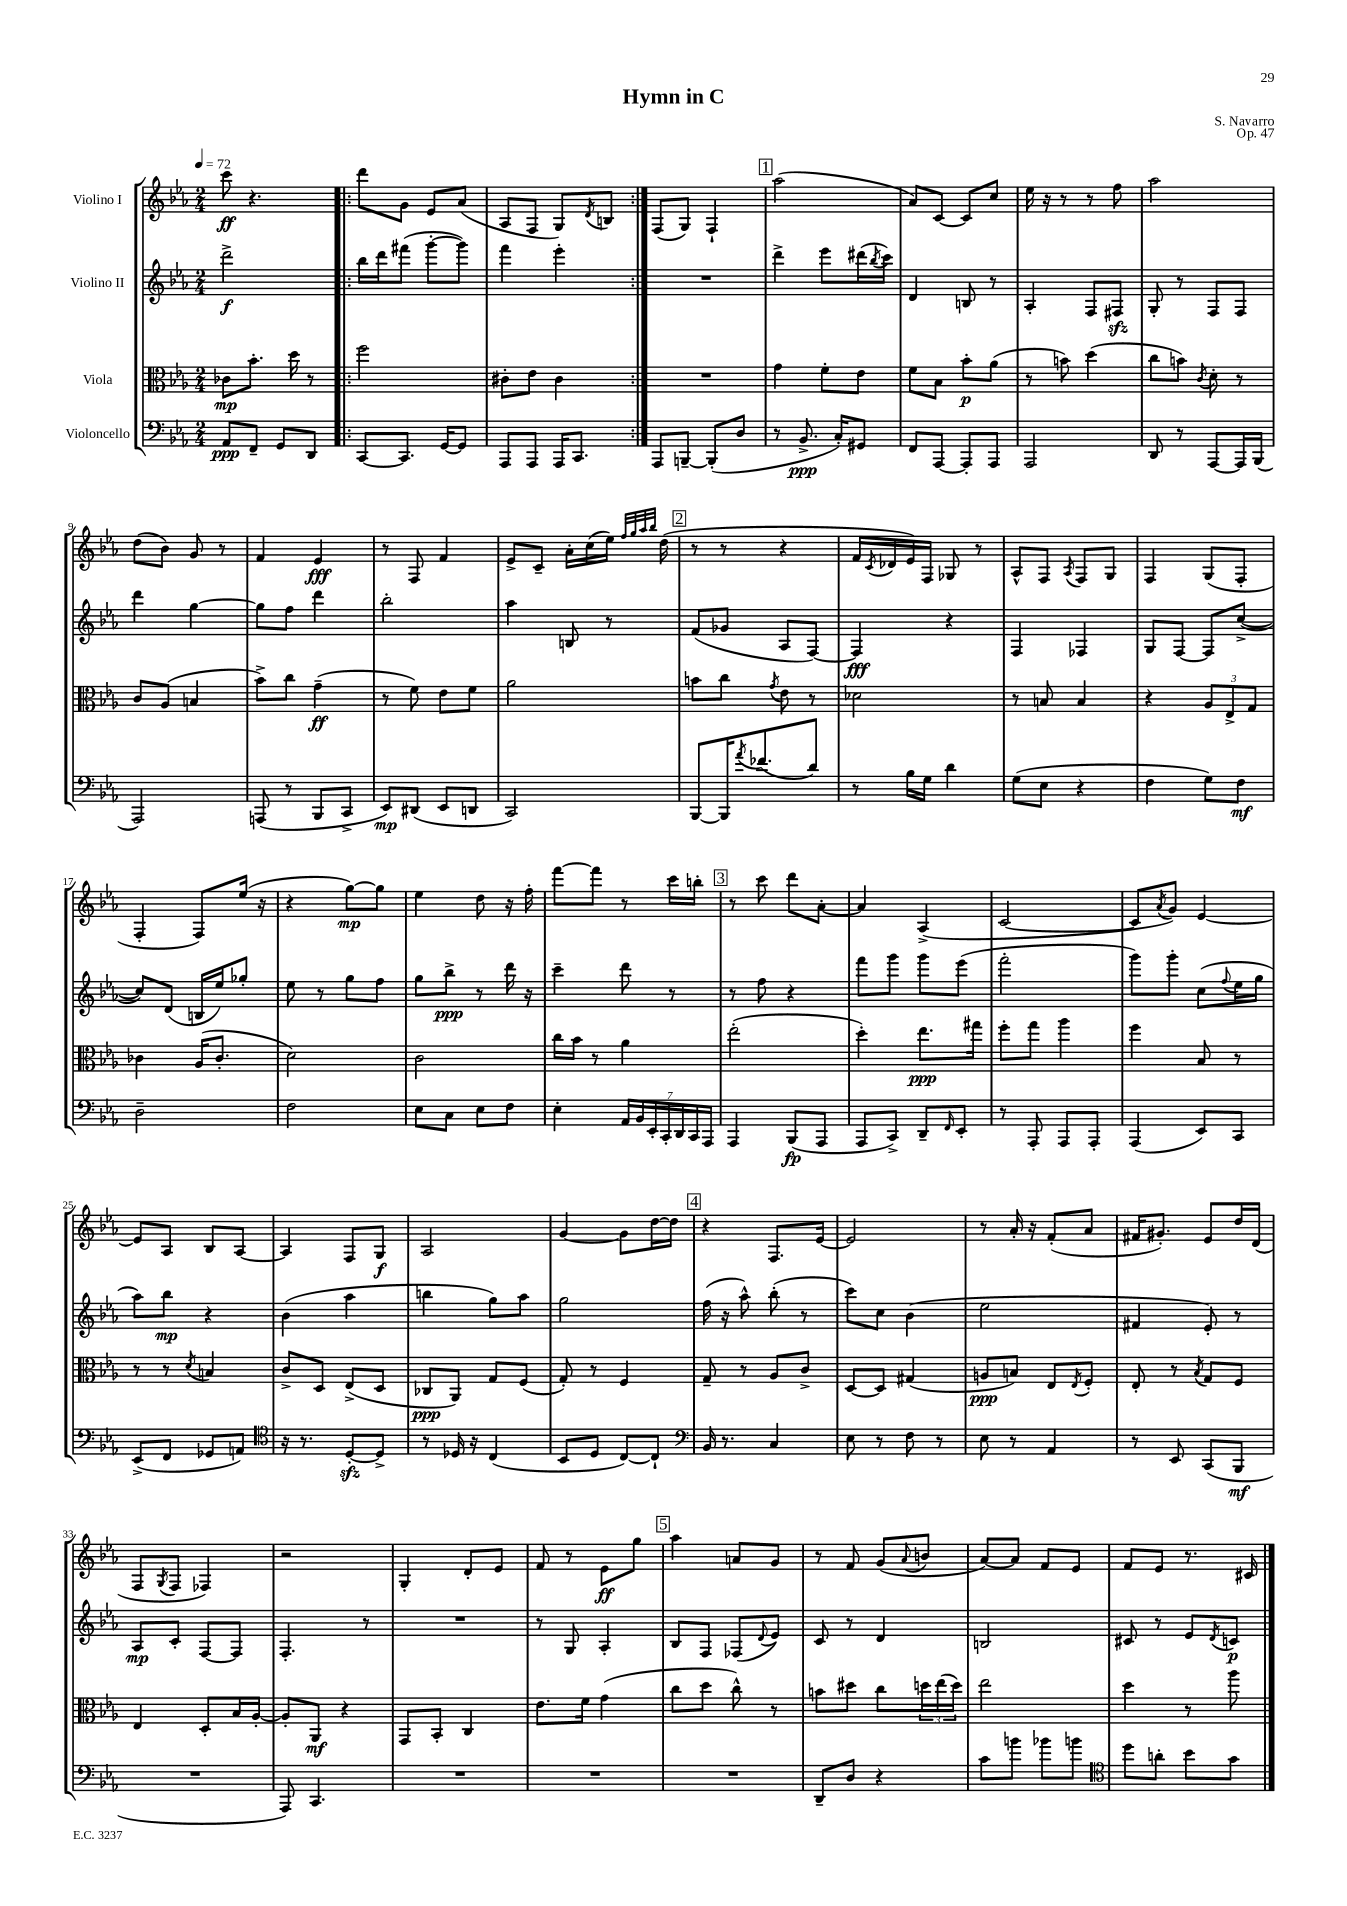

**kern	**kern	**kern	**kern
*staff4	*staff3	*staff2	*staff1
*clefF4	*clefC3	*clefG2	*clefG2
*k[b-e-a-]	*k[b-e-a-]	*k[b-e-a-]	*k[b-e-a-]
*M2/4	*M2/4	*M2/4	*M2/4
*MM72	*MM72	*MM72	*MM72
8AA-	8c-	2ddd^	8ccc
8FF~	8.b-'	.	4.r
8GG	.	.	.
.	16dd	.	.
8DD	8r	.	.
=!|:	=!|:	=!|:	=!|:
[8CC	2ff	16bb-	8ddd
.	.	16ddd	.
8.CC]	.	(8fff#	8g
.	.	[8ggg'	8e-
[16GG	.	.	.
8GG]	.	8ggg])	(8a-
=	=	=	=
8AAA-	8c#'	4fff	8A-
8AAA-	8e-	.	8F
16AAA-	4c#	4eee-'	8G)
8.CC	.	.	.
.	.	.	8qd
.	.	.	8B
=:|!	=:|!	=:|!	=:|!
8AAA-	2r	2r	(8F
[8BBB~	.	.	8G)
(8BBB']	.	.	4F`
8D	.	.	.
=	=	=	=
8r	4g	4ddd^	(2aa-
8.BB-^	.	.	.
.	8f'	8eee-	.
16C')	.	.	.
8GG#	8e-	(16ddd#	.
.	.	8qbb-	.
.	.	16ccc)	.
=	=	=	=
8FF	8f	4d	8a-)
[8AAA-	8B-	.	[8c
8AAA-']	8b-'	8B	8c]
8AAA-	(8a-	8r	8cc
=	=	=	=
2AAA-	8r	4A-'	16ee-
.	.	.	16r
.	8b)	.	8r
.	(4dd	8F	8r
.	.	8F#	8ff
=	=	=	=
8DD	8cc	8G'	2aa-
8r	8b)	8r	.
.	8qc	.	.
[8AAA-	8d'	8F	.
16AAA-]	8r	8F	.
(16BBB-	.	.	.
=	=	=	=
2AAA-)	8c	4ddd	(8dd
.	(8A-	.	8b-)
.	4B	[4gg	8g
.	.	.	8r
=	=	=	=
(8AAA	8b-^)	8gg]	4f
8r	8cc	8ff	.
8BBB-	(4g~	4ddd	4e-
8CC^	.	.	.
=	=	=	=
8EE-)	8r	2bb-'	8r
(8DD#	8f)	.	8F
8EE-	8e-	.	4f
8DD	8f	.	.
=	=	=	=
2CC)	2a-	4aa-	8e-^
.	.	.	8c~
.	.	8B	16a-'
.	.	.	(16cc
.	.	8r	16ee-)
.	.	.	32qqff
.	.	.	32qqgg
.	.	.	32qqaa-
.	.	.	32qqbb-
.	.	.	(16dd
=	=	=	=
[8BBB-	8b	(8f	8r
16BBB-]	8cc	8g-	8r
8qa-	.	.	.
(8.f-	.	.	.
.	8qg	.	.
.	8e-	8A-	4r
8d)	8r	[8F)	.
=	=	=	=
8r	2d-	4F]	16f
.	.	.	8qc
.	.	.	16d-
16B-	.	.	16e-)
16G	.	.	16F
4d	.	4r	8G-
.	.	.	8r
=	=	=	=
(8G	8r	4F	8A-^^
8E-	8B	.	8F
.	.	.	8qA-
4r	4B	4F-	8F
.	.	.	8G
=	=	=	=
4F	4r	8G	4F
.	.	[8F	.
8G)	12A-	8F]	(8G
.	12E-^	.	.
8F	.	([8cc^	8F'
.	12G	.	.
=	=	=	=
2D~	4c-	8cc])	4F'
.	.	(8d	.
.	(16A-	16B	8F)
.	8.c-'	16ee-)	.
.	.	8gg-'	(16ee-
.	.	.	16r
=	=	=	=
2F	2d)	8ee-	4r
.	.	8r	.
.	.	8gg	[8gg)
.	.	8ff	8gg]
=	=	=	=
8E-	2c	8gg	4ee-
8C	.	8bb-^	.
8E-	.	8r	8dd
8F	.	16ddd	16r
.	.	16r	16ff'
=	=	=	=
4E-'	16cc	4ccc~	[8fff
.	16b-	.	.
.	8r	.	8fff]
28AA-	4a-	8ddd	8r
28BB-	.	.	.
28EE-'	.	.	.
28CC'	.	.	.
.	.	8r	16ccc
28DD	.	.	.
28CC	.	.	.
.	.	.	16bb'
28AAA-	.	.	.
=	=	=	=
4AAA-	(2ee-'	8r	8r
.	.	8ff	8ccc
(8BBB-	.	4r	8ddd
8AAA-	.	.	[8a-'
=	=	=	=
8AAA-	4dd')	8fff	4a-]
8CC^)	.	8ggg	.
8DD~	8.ee-	8ggg	(4A-^
16qqFF	.	.	.
8EE-'	.	(8eee-	.
.	16gg#	.	.
=	=	=	=
8r	8ff'	2fff'	[2c
8AAA-'	8gg	.	.
8AAA-	4aa-	.	.
8AAA-'	.	.	.
=	=	=	=
(4AAA-	4ff	8ggg)	8c]
.	.	.	8qa-
.	.	8ggg'	8g)
8EE-)	8B-	(8cc	[4e-
.	.	8qqff	.
8CC	8r	16ee-	.
.	.	16gg	.
=	=	=	=
(8EE-^	8r	8aa-)	8e-]
8FF	8r	8bb-	8A-
.	8qd	.	.
8GG-	4B	4r	8B-
8AA)	.	.	[8A-
=	=	=	=
*clefC4	*	*	*
16r	8c^	(4b-	4A-]
8.r	.	.	.
.	8D	.	.
[8D'	(8E-^	4aa-	8F
8D^]	8D	.	8G
=	=	=	=
8r	8C-	4bb	2A-
16D-	8AA-)	.	.
16r	.	.	.
(4C	8G	8gg)	.
.	(8F	8aa-	.
=	=	=	=
8BB-	8G')	2gg	[4g
8D	8r	.	.
[8C)	4F	.	8g]
8C`]	.	.	[16dd
.	.	.	16dd]
=	=	=	=
*clefF4	*	*	*
16BB-	8G~	(16ff	4r
8.r	.	16r	.
.	8r	8aa-^^)	.
4C	8A-	(8bb-'	8.F
.	8c^	8r	.
.	.	.	[16e-
=	=	=	=
8E-	[8D	8ccc)	2e-]
8r	8D]	8cc	.
8F	(4G#	(4b-	.
8r	.	.	.
=	=	=	=
8E-	8A	2ee-	8r
8r	8B)	.	16a-'
.	.	.	16r
4AA-	8E-	.	(8f'
.	8qE-	.	.
.	8F'	.	8a-
=	=	=	=
8r	8E-'	4f#	16f#
.	.	.	8.g#')
8EE-	8r	.	.
.	8qB-	.	.
(8CC	8G	8e-')	8e-
8BBB-	8F	8r	16dd
.	.	.	(16d
=	=	=	=
2r	4E-	8A-	8F
.	.	.	8qG
.	.	8c'	8F
.	8D'	[8F	4F-)
.	16B-	8F]	.
.	[16A-'	.	.
=	=	=	=
8AAA-)	8A-']	4.F'	2r
4.CC	8AA-	.	.
.	4r	.	.
.	.	8r	.
=	=	=	=
2r	8GG	2r	4G'
.	8BB-'	.	.
.	4C	.	8d'
.	.	.	8e-
=	=	=	=
2r	8.e-	8r	8f
.	.	8G	8r
.	16f	.	.
.	(4g	4A-'	8e-
.	.	.	8gg
=	=	=	=
2r	8cc	8B-	4aa-
.	8dd	8F	.
.	8cc^^)	(8F-	8a
.	.	8qqd	.
.	8r	8e-)	8g
=	=	=	=
8DD~	8b	8c	8r
8D	8dd#	8r	8f
4r	8cc	4d	(8g
.	.	.	8qqa-
.	24dd	.	8b
.	(24ee-	.	.
.	24dd)	.	.
=	=	=	=
8c	2ee-	2B	[8a-)
8b	.	.	8a-]
8b-	.	.	8f
8b	.	.	8e-
=	=	=	=
*clefC4	*	*	*
8dd	4dd	8c#	8f
8a'	.	8r	8e-
8b-	8r	8e-	8.r
.	.	8qd	.
8g	8aa-	8c	.
.	.	.	16c#
==	==	==	==
*-	*-	*-	*-
